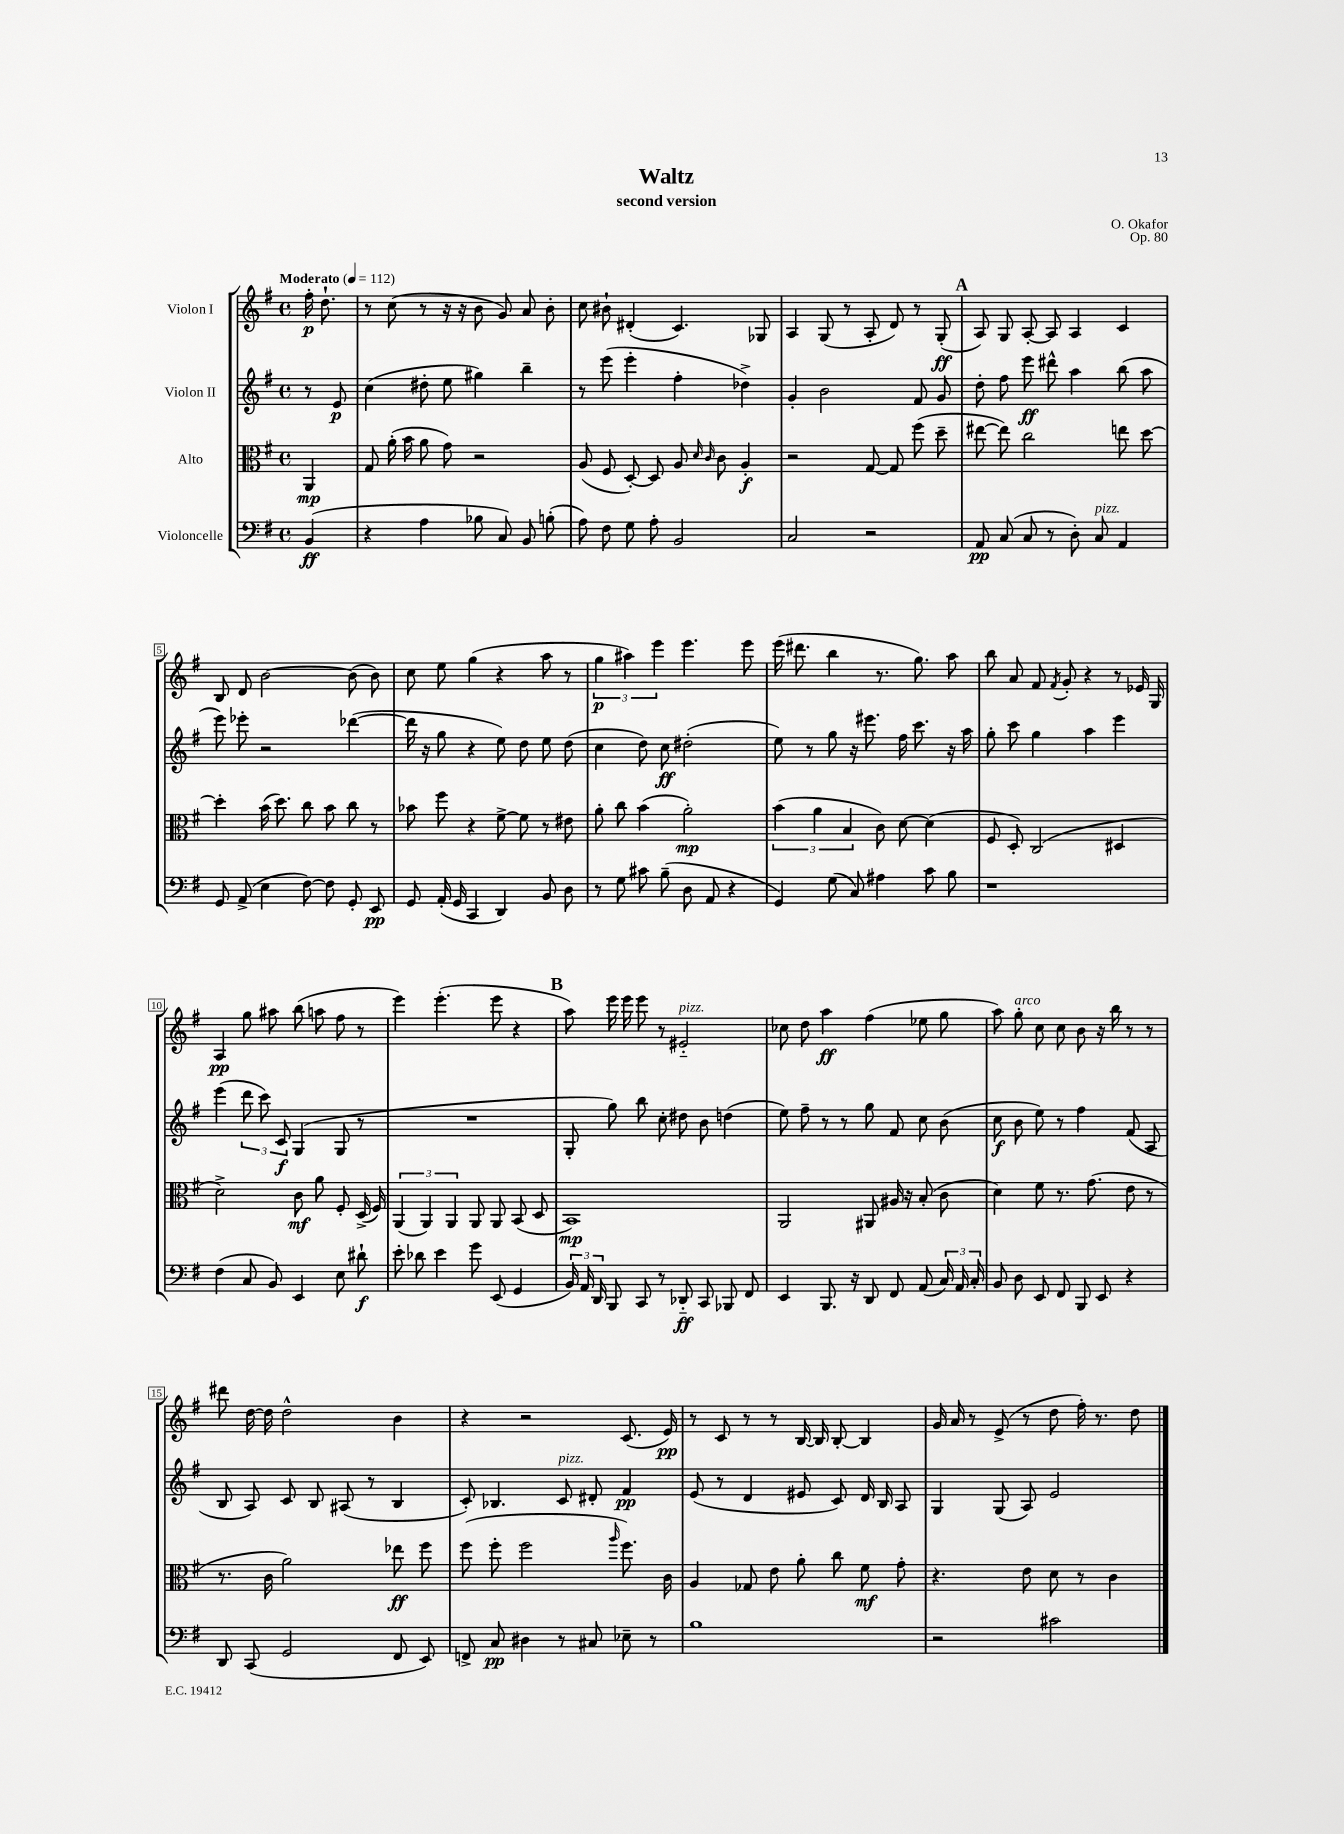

**kern	**dynam	**kern	**dynam	**kern	**dynam	**kern	**dynam
*part4	*part4	*part3	*part3	*part2	*part2	*part1	*part1
*staff4	*staff4	*staff3	*staff3	*staff2	*staff2	*staff1	*staff1
*I"Violoncelle	*	*I"Alto	*	*I"Violon II	*	*I"Violon I	*
*clefF4	*	*clefC3	*	*clefG2	*	*clefG2	*
*k[f#]	*	*k[f#]	*	*k[f#]	*	*k[f#]	*
*M4/4	*	*M4/4	*	*M4/4	*	*M4/4	*
*met(c)	*	*met(c)	*	*met(c)	*	*met(c)	*
*MM112	*	*MM112	*	*MM112	*	*MM112	*
=	=	=	=	=	=	=	=
!	!	!	!	!	!	!LO:TX:a:B:t=Moderato	!
(4BB/	ff	4AA/	mp	8r	.	16ff#'\	p
.	.	.	.	.	.	8.dd`\	.
.	.	.	.	8e/	p	.	.
=1	=1	=1	=1	=1	=1	=1	=1
4r	.	8G/	.	(4cc\	.	8r	.
.	.	(16a'\	.	.	.	(8cc\	.
.	.	16b\	.	.	.	.	.
4A\	.	8a\	.	8dd#X'\	.	8r	.
.	.	8g\)	.	8ee\	.	16r	.
.	.	.	.	.	.	16r	.
8B-X\	.	2r	.	4gg#X\)	.	8b\	.
8C/)	.	.	.	.	.	8g/)	.
8BB/	.	.	.	4bb~\	.	8a/	.
(8Bn'\	.	.	.	.	.	8b'\	.
=2	=2	=2	=2	=2	=2	=2	=2
8A\)	.	(8A/	.	8r	.	8cc\	.
8F#\	.	8F#/	.	(8eee\	.	8b#X`\	.
8G\	.	[8D'/)	.	4eee'\	.	(4d#X'/	.
8A'\	.	8D/]	.	.	.	.	.
2BB/	.	8A/	.	4ff#'\	.	4.c/)	.
.	.	16qqd/	.	.	.	.	.
.	.	16qqc/	.	.	.	.	.
.	.	8c\	.	.	.	.	.
.	.	4A'/	f	4dd-X^\)	.	.	.
.	.	.	.	.	.	8G-X/	.
=3	=3	=3	=3	=3	=3	=3	=3
2C/	.	2r	.	4g'/	.	4A/	.
.	.	.	.	2b\	.	(8G/	.
.	.	.	.	.	.	8r	.
2r	.	[8G/	.	.	.	8A'/	.
.	.	8G/]	.	.	.	8d/)	.
.	.	(8ff#\	.	8f#/	.	8r	.
.	.	8dd~\	.	8g/	.	(8G'/	ff
!!LO:REH:place=s1:t=A
=4	=4	=4	=4	=4	=4	=4	=4
8AA/	pp	[8ee#X\	.	8dd'\	.	8A/)	.
(8C/	.	8ee#\])	.	8ff#\	.	8G/	.
8C/	.	2cc\	.	8eee\	ff	[8A'/	.
8r	.	.	.	8ddd#X^^\	.	8A/]	.
8D'\)	.	.	.	4aa\	.	4A/	.
!LO:TX:a:i:t=pizz.	!	!	!	!	!	!	!
8C/	.	.	.	.	.	.	.
4AA/	.	8een\	.	(8bb\	.	4c/	.
.	.	[8dd\	.	8aa\	.	.	.
!!LO:LB:g=z
=5	=5	=5	=5	=5	=5	=5	=5
8GG/	.	4dd'\]	.	8eee\)	.	8B/	.
(8AA^/	.	.	.	8eee-X'\	.	8d/	.
4E\	.	(16b\	.	2r	.	[2b\	.
.	.	8.dd\)	.	.	.	.	.
[8F#\)	.	8cc\	.	.	.	.	.
8F#\]	.	8b\	.	.	.	.	.
8GG'/	.	8cc\	.	([4ddd-X\	.	(8b\]	.
8EE/	pp	8r	.	.	.	8b\)	.
=6	=6	=6	=6	=6	=6	=6	=6
8GG/	.	8b-X\	.	16ddd-\]	.	8cc\	.
.	.	.	.	16r	.	.	.
(16AA'/	.	8ff#\	.	8gg\	.	8ee\	.
16GG/	.	.	.	.	.	.	.
4CC/	.	4r	.	4r	.	(4gg\	.
4DD/)	.	[8f#^\	.	8ee\)	.	4r	.
.	.	8f#\]	.	8dd\	.	.	.
8BB/	.	8r	.	8ee\	.	8aa\	.
8D\	.	8e#X\	.	(8dd\	.	8r	.
=7	=7	=7	=7	=7	=7	=7	=7
8r	.	8a'\	.	4cc\	.	6gg\	p
8G\	.	8cc\	.	.	.	.	.
.	.	.	.	.	.	6aa#X\)	.
8c#X\	.	(4b\	.	8dd\)	.	.	.
.	.	.	.	.	.	6eee\	.
(8B~\	.	.	.	8cc\	ff	.	.
8D\	.	2a'\)	mp	(2dd#X'\	.	4.eee\	.
8AA/	.	.	.	.	.	.	.
4r	.	.	.	.	.	.	.
.	.	.	.	.	.	8eee\	.
=8	=8	=8	=8	=8	=8	=8	=8
4GG/)	.	(6b\	.	8ee\)	.	(16eee\	.
.	.	.	.	.	.	8.ddd#X\	.
.	.	.	.	8r	.	.	.
.	.	6a\	.	.	.	.	.
(8G\	.	.	.	8gg\	.	4bb\	.
.	.	6B/	.	.	.	.	.
8C/)	.	.	.	16r	.	.	.
.	.	.	.	8.eee#X\	.	.	.
4A#X\	.	8c\)	.	.	.	8.r	.
.	.	[8d\	.	16ff#\	.	.	.
.	.	.	.	8.ccc\	.	8.gg\)	.
8c\	.	(4d\]	.	.	.	.	.
8B\	.	.	.	16r	.	8aa\	.
.	.	.	.	16aa\	.	.	.
=9	=9	=9	=9	=9	=9	=9	=9
1r	.	8F#/	.	8gg'\	.	8bb\	.
.	.	8D'/)	.	8ccc\	.	8a/	.
.	.	(2C/	.	4gg\	.	8f#/	.
.	.	.	.	.	.	8qf#/	.
.	.	.	.	.	.	8g'/	.
.	.	.	.	4aa\	.	4r	.
.	.	4D#X/	.	4eee\	.	8r	.
.	.	.	.	.	.	16e-X/	.
.	.	.	.	.	.	16G/	.
!!LO:LB:g=z
=10	=10	=10	=10	=10	=10	=10	=10
(4F#\	.	2d^\)	.	(4eee\	.	4A/	pp
8C/	.	.	.	12ddd\	.	8gg\	.
.	.	.	.	12ccc\)	.	.	.
8BB/)	.	.	.	.	.	8aa#X\	.
.	.	.	.	12c/	f	.	.
4EE/	.	8c\	mf	(4G/	.	(8bb\	.
.	.	8a\	.	.	.	8aan\	.
8E\	.	8F#'/	.	8G/	.	8ff#\	.
8d#X`\	f	(16D^/	.	8r	.	8r	.
.	.	16F#/)	.	.	.	.	.
=11	=11	=11	=11	=11	=11	=11	=11
8e'\	.	(6AA/	.	1r	.	4eee\)	.
8d-X\	.	.	.	.	.	.	.
.	.	6AA/)	.	.	.	.	.
4e\	.	.	.	.	.	(4.eee'\	.
.	.	6AA/	.	.	.	.	.
8g\	.	8AA/	.	.	.	.	.
(8EE/	.	8AA/	.	.	.	8eee\	.
4GG/	.	(8BB/	.	.	.	4r	.
.	.	8D/	.	.	.	.	.
!!LO:REH:place=s1:t=B
=12	=12	=12	=12	=12	=12	=12	=12
24BB/)	.	1BB)	mp	8G'/	.	8aa\)	.
24AA/	.	.	.	.	.	.	.
24DD/	.	.	.	.	.	.	.
8BBB/	.	.	.	8gg\)	.	16eee\	.
.	.	.	.	.	.	16eee\	.
8CC/	.	.	.	8bb\	.	8eee\	.
8r	.	.	.	8cc'\	.	8r	.
!	!	!	!	!	!	!LO:TX:a:i:t=pizz.	!
8DD-X/	ff	.	.	8dd#X\	.	2e#X/	.
8CC/	.	.	.	8b\	.	.	.
8BBB-X/	.	.	.	(4ddn\	.	.	.
8FF#/	.	.	.	.	.	.	.
=13	=13	=13	=13	=13	=13	=13	=13
4EE/	.	2AA/	.	8ee\)	.	8cc-X\	.
.	.	.	.	8ff#~\	.	8dd\	.
8.BBB/	.	.	.	8r	.	4aa\	ff
.	.	.	.	8r	.	.	.
16r	.	.	.	.	.	.	.
8DD/	.	8AA#X/	.	8gg\	.	(4ff#\	.
8FF#/	.	16A#X/	.	8f#/	.	.	.
.	.	16r	.	.	.	.	.
(8AA/	.	(8B'/	.	8cc\	.	8ee-X\	.
24C/)	.	8c\	.	(8b\	.	8gg\	.
24AA/	.	.	.	.	.	.	.
24C'/	.	.	.	.	.	.	.
=14	=14	=14	=14	=14	=14	=14	=14
8BB/	.	4d\)	.	8cc\	f	8aa\)	.
!	!	!	!	!	!	!LO:TX:a:i:t=arco	!
8D\	.	.	.	8b\	.	8gg'\	.
8EE/	.	8f#\	.	8ee\)	.	8cc\	.
8FF#/	.	8.r	.	8r	.	8cc\	.
8BBB/	.	.	.	4ff#\	.	8b\	.
.	.	(8.g\	.	.	.	.	.
8EE/	.	.	.	.	.	16r	.
.	.	.	.	.	.	16bb\	.
4r	.	8e\	.	(8f#/	.	8r	.
.	.	8r	.	8A/	.	8r	.
!!LO:LB:g=z
=15	=15	=15	=15	=15	=15	=15	=15
8DD/	.	8.r	.	8B/	.	8ddd#X\	.
(8CC/	.	.	.	8A/)	.	[16dd\	.
.	.	16c\	.	.	.	16dd\]	.
2GG/	.	2a\)	.	8c/	.	2dd^^\	.
.	.	.	.	8B/	.	.	.
.	.	.	.	(8A#X/	.	.	.
.	.	.	.	8r	.	.	.
8FF#/	.	8ee-X\	ff	4B/	.	4b\	.
8EE/)	.	8ff#\	.	.	.	.	.
=16	=16	=16	=16	=16	=16	=16	=16
8FFn^/	.	(8ff#\	.	8c'/)	.	4r	.
8C/	pp	8ff#'\	.	4.B-X/	.	.	.
4D#X\	.	2ff#\	.	.	.	2r	.
!	!	!	!	!LO:TX:a:i:t=pizz.	!	!	!
8r	.	.	.	8c/	.	.	.
8C#X/	.	.	.	8d#X'/	.	.	.
.	.	16qqaa/	.	.	.	.	.
8E-X~\	.	8.ff#\)	.	4f#/	pp	(8.c/	.
8r	.	.	.	.	.	.	.
.	.	16c\	.	.	.	16e/)	pp
=17	=17	=17	=17	=17	=17	=17	=17
1B	.	4A/	.	(8e/	.	8r	.
.	.	.	.	8r	.	8c/	.
.	.	8G-X/	.	4d/	.	8r	.
.	.	8e\	.	.	.	8r	.
.	.	8a'\	.	8e#X/	.	[16B/	.
.	.	.	.	.	.	16B/]	.
.	.	8cc\	.	8c/)	.	[8B'/	.
.	.	8f#\	mf	16d/	.	4B/]	.
.	.	.	.	16B/	.	.	.
.	.	8g'\	.	8A/	.	.	.
=18	=18	=18	=18	=18	=18	=18	=18
2r	.	4.r	.	4G/	.	16g/	.
.	.	.	.	.	.	16a/	.
.	.	.	.	.	.	8r	.
.	.	.	.	(8G/	.	(8e^/	.
.	.	8e\	.	8A/)	.	8r	.
2c#X\	.	8d\	.	2e/	.	8dd\	.
.	.	8r	.	.	.	16ff#'\)	.
.	.	.	.	.	.	8.r	.
.	.	4c\	.	.	.	.	.
.	.	.	.	.	.	8dd\	.
==	==	==	==	==	==	==	==
*-	*-	*-	*-	*-	*-	*-	*-
